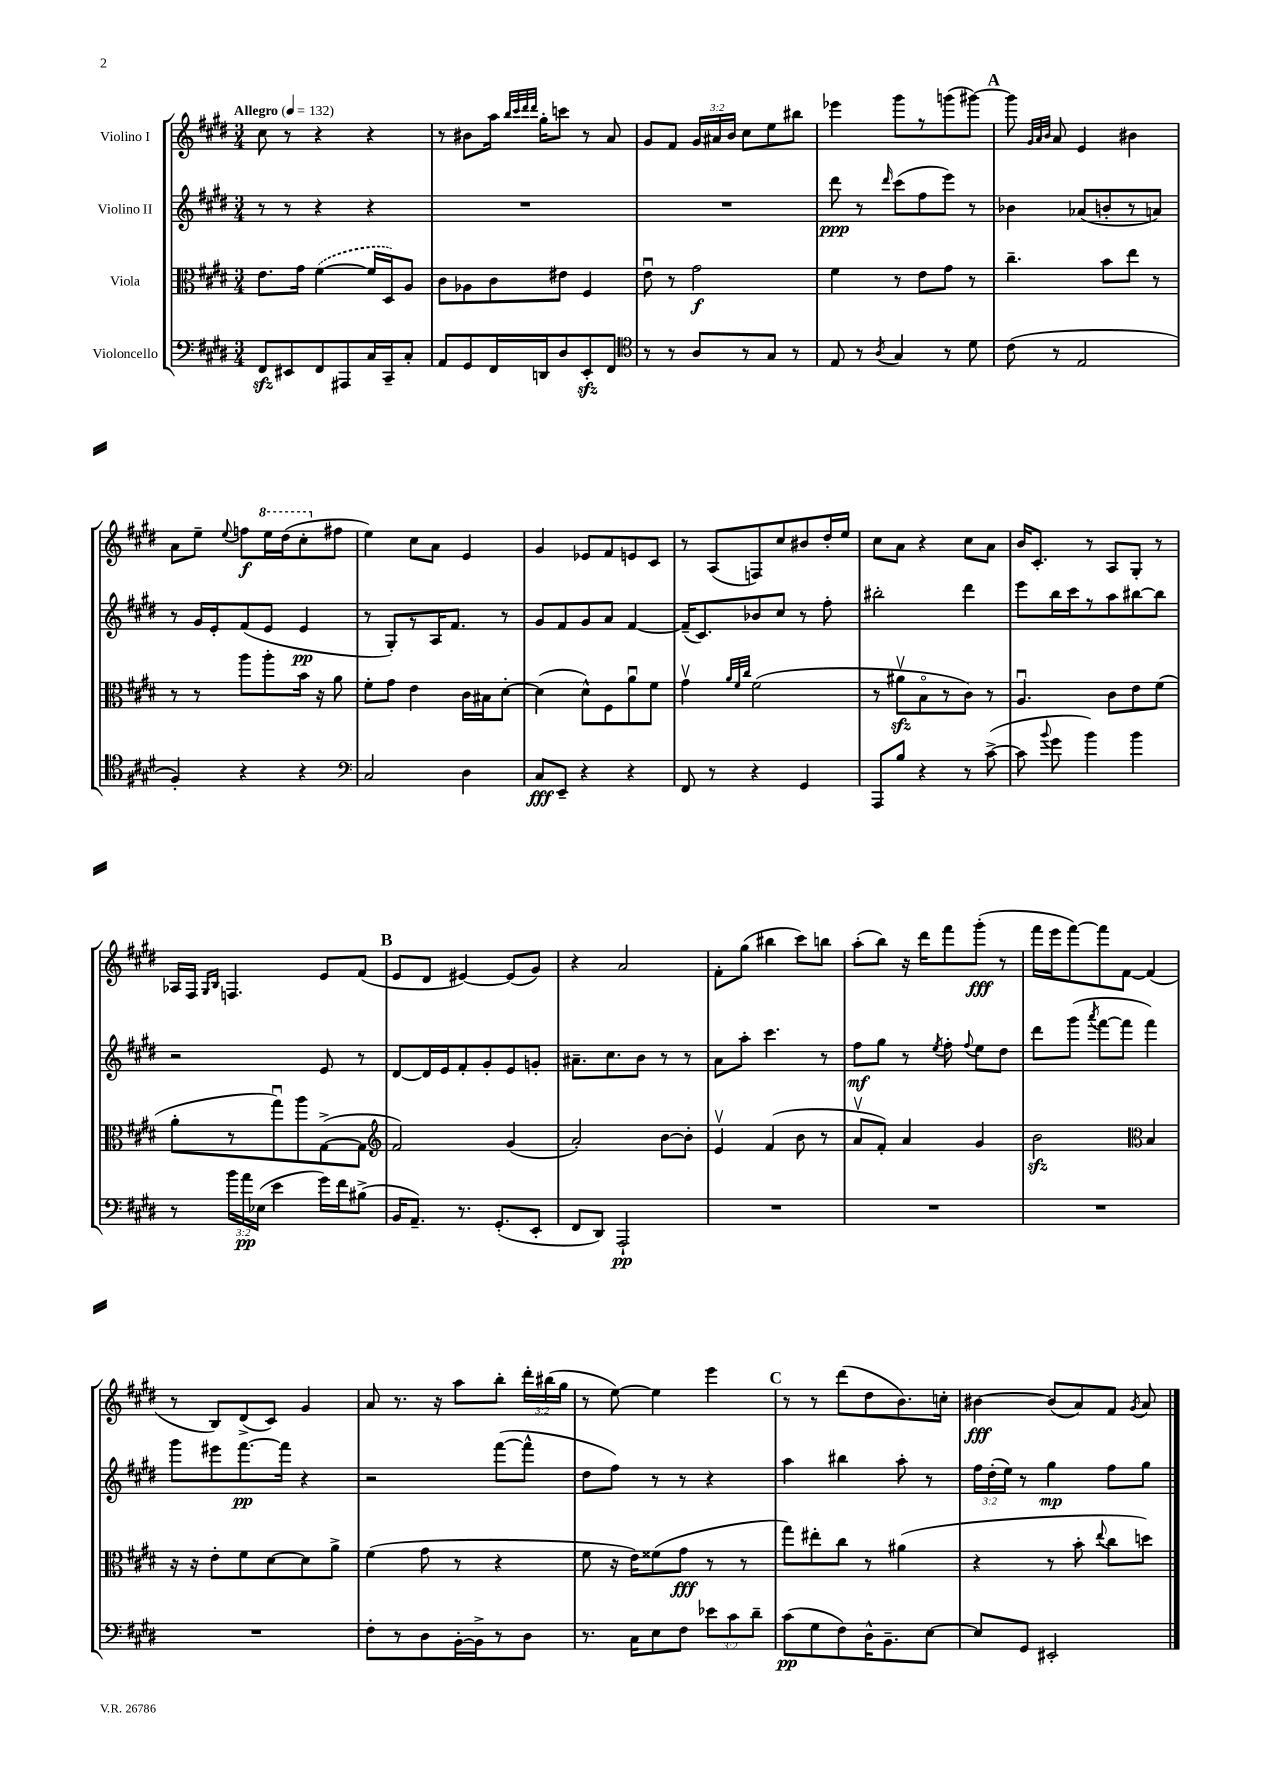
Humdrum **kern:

**kern	**kern	**kern	**kern
*staff4	*staff3	*staff2	*staff1
*clefF4	*clefC3	*clefG2	*clefG2
*k[f#c#g#d#]	*k[f#c#g#d#]	*k[f#c#g#d#]	*k[f#c#g#d#]
*M3/4	*M3/4	*M3/4	*M3/4
*MM132	*MM132	*MM132	*MM132
8FF#	8.e	8r	8cc#
8EE#	.	8r	8r
.	16g#	.	.
8FF#	([4f#	4r	4r
8AAA#	.	.	.
16C#	16f#]	4r	4r
16CC#~	16D#)	.	.
8C#'	8A	.	.
=	=	=	=
8AA	8c#	2.r	8r
8GG#	8A-	.	8b#
16FF#	8c#	.	16aa
.	.	.	32qqbb
.	.	.	32qqccc#
.	.	.	32qqddd#
.	.	.	32qqddd#
16DD	.	.	16gg#'
8D#	8e#	.	8ccc
8EE'	4F#	.	8r
8FF#	.	.	8a
=	=	=	=
*clefC4	*	*	*
8r	8eu	2.r	8g#
8r	8r	.	8f#
8A	2g#	.	24g#
.	.	.	24a#
.	.	.	24b
8r	.	.	8cc#
8G#	.	.	8ee
8r	.	.	8bb#
=	=	=	=
8E	4f#	8ddd#	4eee-
8r	.	8r	.
8qA	.	16qqddd#	.
4G#	8r	(8ccc#	8ggg#
.	8e	8ff#	8r
8r	8g#	8eee)	(8ggg
8d#	8r	8r	[8ggg#)
=	=	=	=
(8c#	4.cc#~	4b-	8ggg#]
.	.	.	32qqg#
.	.	.	32qqa
.	.	.	32qqb
8r	.	.	8a
2E	.	(8a-	4e
.	8b	8b'	.
.	8ee	8r	4b#
.	8r	8a)	.
=	=	=	=
4F#')	8r	8r	8a
.	8r	16g#	8ee~
.	.	16e'	.
.	.	.	8qqee
4r	8aa	(8f#	8ff
.	8aa'	8e	16eee
.	.	.	(16ddd#
4r	16b	4e	8ccc#'
.	16r	.	.
.	8a	.	8ff#
=	=	=	=
*clefF4	*	*	*
2C#	8f#'	8r	4ee)
.	8g#	8G#')	.
.	4e	8r	8cc#
.	.	16A	8a
.	.	8.f#	.
4D#	16c#	.	4e
.	16B#	.	.
.	[8d#'	8r	.
=	=	=	=
8C#	(4d#]	8g#	4g#
8EE~	.	8f#	.
4r	8d#^^)	8g#	8e-
.	8F#	8a	8f#
4r	8au	[4f#	8e
.	8f#	.	8c#
=	=	=	=
8FF#	4g#v	(16f#~]	8r
.	.	8.c#)	.
8r	.	.	(8A
.	32qqa	.	.
.	32qqf#	.	.
.	32qqcc#	.	.
4r	(2f#	8b-	8F)
.	.	8cc#	8cc#
4GG#	.	8r	8b#
.	.	8ff#'	16dd#'
.	.	.	16ee
=	=	=	=
8AAA	8r	2bb#'	8cc#
8B	8a#v	.	8a
4r	8Bo	.	4r
.	8r	.	.
8r	8c#)	4ddd#	8cc#
([8c#^	8r	.	8a
=	=	=	=
8c#]	4.Au	8eee	16b
.	.	.	8.c#'
8qqb	.	.	.
8g#	.	16bb	.
.	.	16ccc#	.
4b)	.	8r	8r
.	8c#	8aa	8A
4b	8e	[8bb#	8G#'
.	(8f#	8bb#]	8r
=	=	=	=
8r	8a'	2r	16A-
.	.	.	16F#
.	.	.	16qqG#
.	.	.	16qqB
24b	8r	.	4.F
24a	.	.	.
(24E-	.	.	.
4e	8gg#u)	.	.
.	8aa	.	.
16g#)	([8G#^	8e	8e
16f#	.	.	.
(8B#^	8G#]	8r	(8f#
=	=	=	=
*	*clefG2	*	*
16BB	2f#)	[8d#	8e
8.AA~)	.	.	.
.	.	16d#]	8d#
.	.	16e	.
8.r	.	8f#'	[4e#)
.	.	8g#'	.
(8.GG#'	.	.	.
.	(4g#	8e	(8e#]
8EE'	.	8g'	8g#)
=	=	=	=
8FF#	2a')	8.a#~	4r
8DD#)	.	.	.
.	.	8.cc#	.
2AAA`	.	.	2a
.	.	8b	.
.	[8b	8r	.
.	8b']	8r	.
=	=	=	=
2.r	4ev	8a	8f#'
.	.	8aa'	(8gg#
.	(4f#	4.ccc#	4bb#
.	8b	.	8ccc#)
.	8r	8r	8bb
=	=	=	=
2.r	8av	8ff#	(8aa'
.	8f#')	8gg#	8bb)
.	4a	8r	16r
.	.	.	16ddd#
.	.	8qee	.
.	.	8ff#'	8fff#
.	.	8qqff#	.
.	4g#	8ee	(8ggg#'
.	.	8dd#	8r
=	=	=	=
2.r	2b	8ddd#	16fff#
.	.	.	16eee
.	.	(8ggg#	[8fff#)
.	.	8qaaa	.
.	.	[8fff#	8fff#]
.	.	8fff#]	[8f#
*	*clefC3	*	*
.	4B	4fff#)	(4f#]
=	=	=	=
2.r	16r	8ggg#	8r
.	16r	.	.
.	8e'	8eee#	8B)
.	8f#	[8.fff#	(8d#^
.	[8d#	.	8c#)
.	.	16fff#]	.
.	8d#]	4r	4g#
.	8a^	.	.
=	=	=	=
8F#'	(4f#	2r	8a
8r	.	.	8.r
8D#	8g#	.	.
.	.	.	16r
[16BB'	8r	.	8aa
16BB^]	.	.	.
8r	4r	([8fff#	8bb'
8D#	.	8fff#^^]	24ddd#'
.	.	.	(24bb#
.	.	.	24gg#
=	=	=	=
8.r	8f#	8dd#	8r
.	16r	8ff#)	[8ee)
16C#	16e)	.	.
8E	(8f##	8r	4ee]
8F#	8g#	8r	.
12e-	8r	4r	4eee
12c#	.	.	.
.	8r	.	.
12d#~	.	.	.
=	=	=	=
(8c#	8gg#)	4aa	8r
8G#	8ee#'	.	8r
8F#)	8cc#	4bb#	(8ddd#
16D#^^	8r	.	8dd#
8.BB~	.	.	.
.	(4a#	8aa'	8.b)
[8E	.	8r	.
.	.	.	16cc'
=	=	=	=
8E]	4r	24ff#	[4b#
.	.	(24dd#'	.
.	.	24ee)	.
8GG#	.	8r	.
2EE#'	8r	4gg#	(8b#]
.	8b'	.	8a)
.	8qqee	.	.
.	8cc#	8ff#	8f#
.	.	.	8qg#
.	8dd)	8gg#	8a
==	==	==	==
*-	*-	*-	*-
